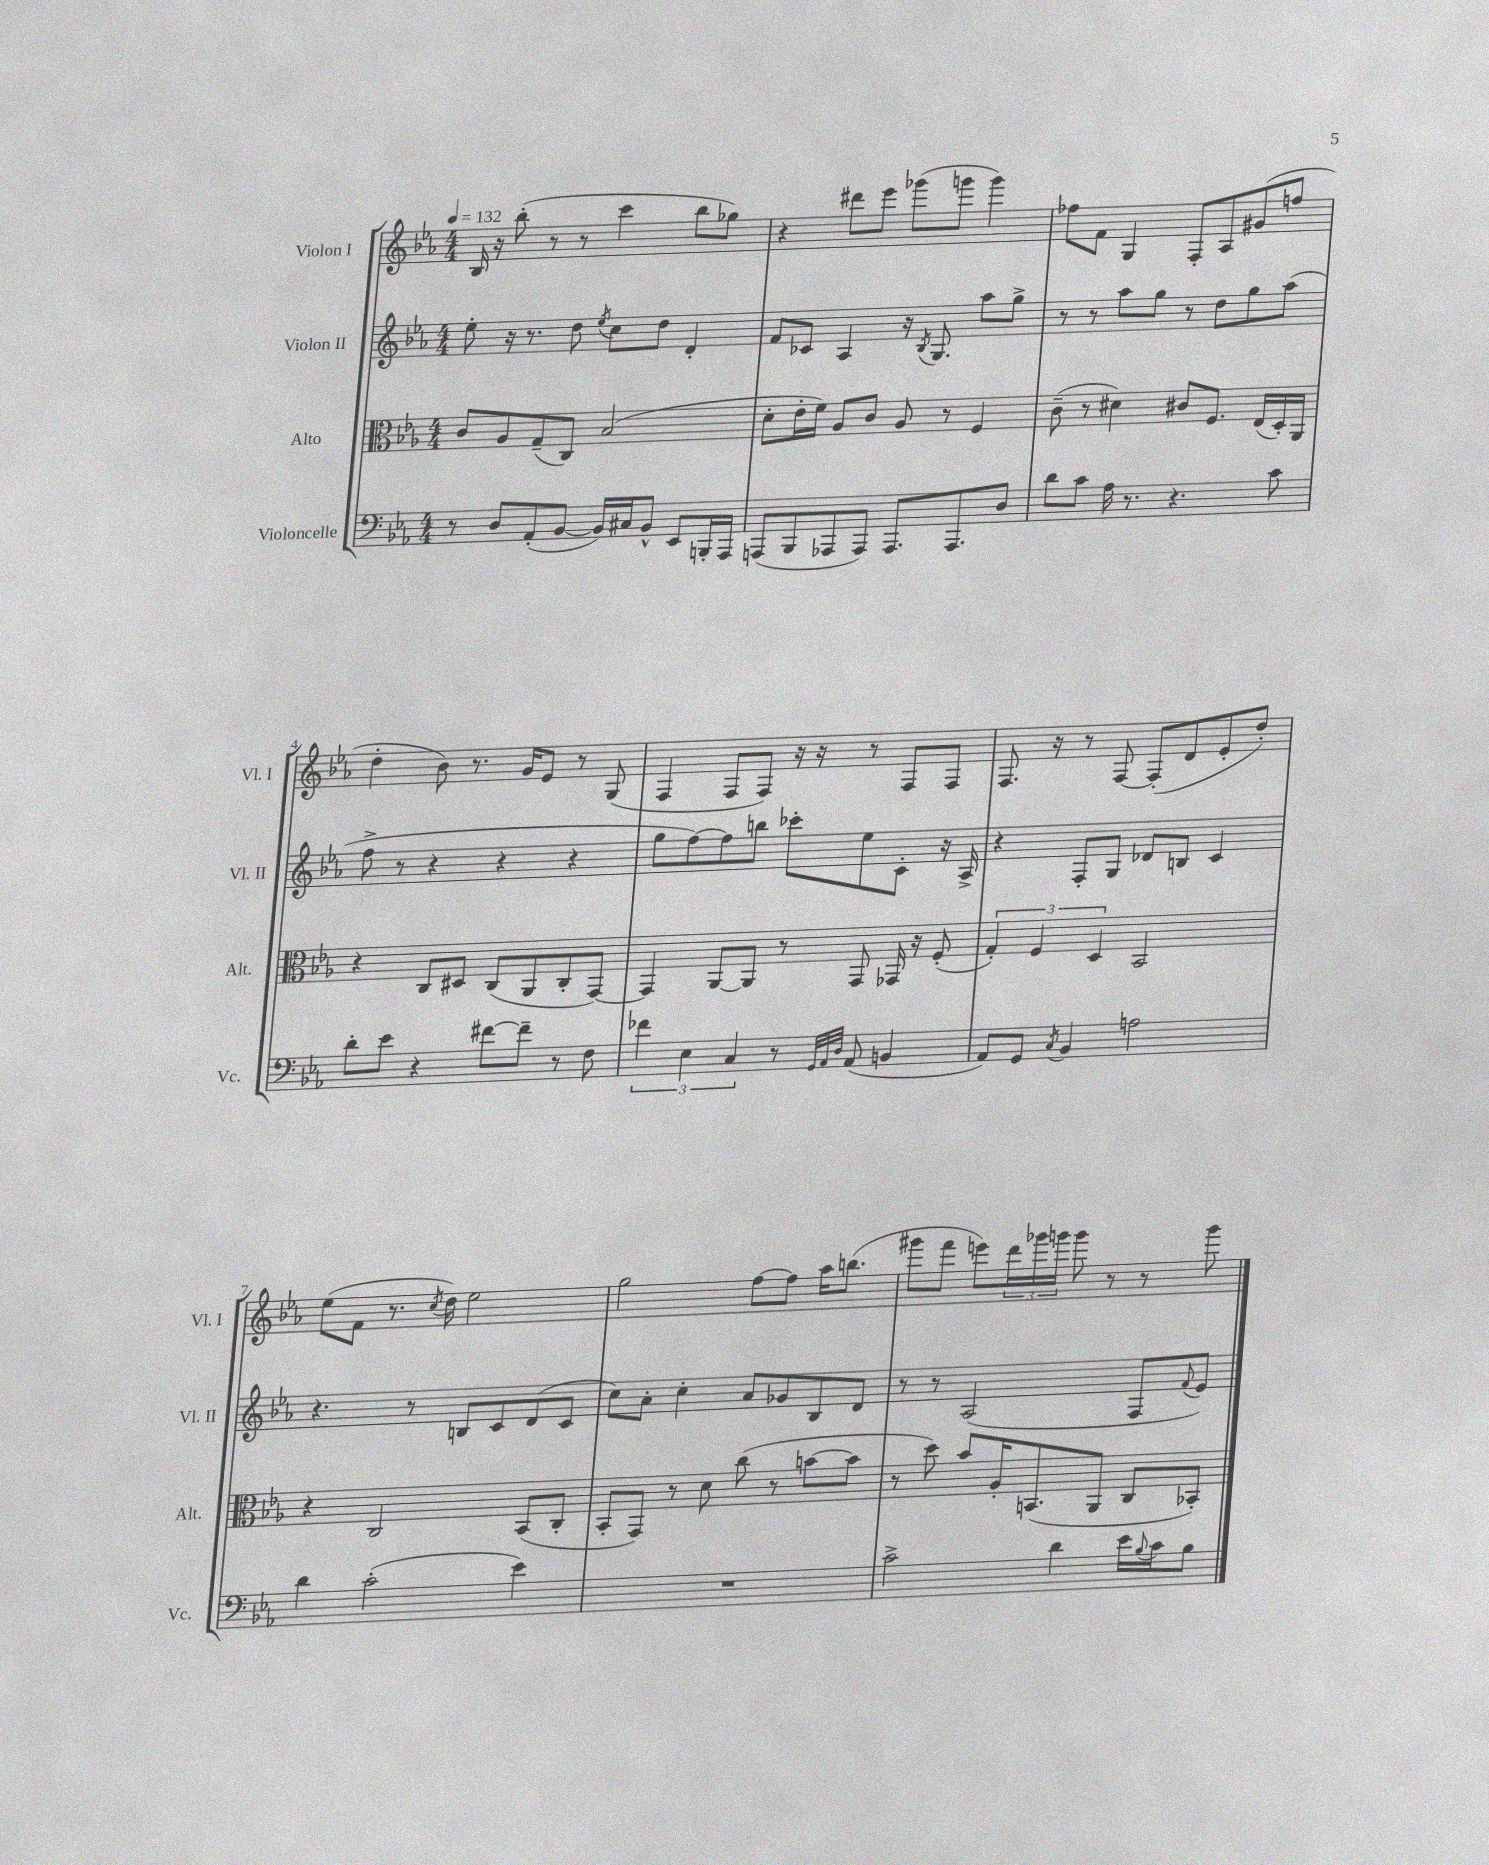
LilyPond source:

<<
\new StaffGroup <<
\new Staff = "s0" \with { instrumentName = "Violon I" shortInstrumentName = "Vl. I" } {
    \clef treble \key ees \major \numericTimeSignature \time 4/4 \tempo 4 = 132
    bes16 r16 bes''8-.( r8 r8 c'''4 bes''8 ges''8) |
    r4 dis'''8 ees'''8 ges'''8( g'''8 g'''4) |
    fes''8 f'8 g4 f8-. aes8 gis'8( f''8 |
    d''4-. bes'8) r8. g'16 ees'8 r8 g8( |
    f4 f8 f8) r16 r16 r8 f8 f8 |
    f8. r16 r8 f8~ f8-.( d'8 ees'8-. d''8-.) |
    ees''8( f'8 r8. \acciaccatura { c''8 } d''16) ees''2 |
    g''2 f''8~ f''8 aes''16 b''8.( |
    gis'''8 f'''8 e'''8) \tuplet 3/2 { d'''16 ges'''16 g'''16 } g'''8 r8 r8 g'''8 \bar "|." |
}
\new Staff = "s1" \with { instrumentName = "Violon II" shortInstrumentName = "Vl. II" } {
    \clef treble \key ees \major \numericTimeSignature \time 4/4
    ees''8-. r16 r8. d''8 \acciaccatura { ees''8 } c''8 d''8 d'4-. |
    f'8 ces'8 aes4 r16 \acciaccatura { bes8 } g8. aes''8 g''8-> |
    r8 r8 aes''8 g''8 r8 d''8 g''8 aes''8( |
    f''8-> r8 r4 r4 r4 |
    g''8 f''8~) f''8 b''8 ces'''8-. ees''8 c'8-. r16 aes16-> |
    r4 f8-. g8 des'8 b8 c'4 |
    r4. r8 b8 c'8 d'8( c'8 |
    c''8) aes'8-. c''4-. aes'8 ges'8 bes8 d'8 |
    r8 r8 aes2( f8 \appoggiatura { f'8 } ees'8) \bar "|." |
}
\new Staff = "s2" \with { instrumentName = "Alto" shortInstrumentName = "Alt." } {
    \clef alto \key ees \major \numericTimeSignature \time 4/4
    c'8 aes8 g8--( c8) bes2( |
    d'8-. ees'16-. f'16) aes8 c'8 aes8 r8 f4 |
    c'8--( r8 dis'4) cis'8 f8. ees16( d16-.) aes,16 |
    r4 c8 dis8 c8( aes,8 c8-. g,8~) |
    g,4 aes,8~ aes,8 r8 g,8 ges,16 r16 f8-.( |
    \tuplet 3/2 { g4-.) f4 d4 } bes,2 |
    r4 c2 bes,8( c8-. |
    bes,8-. g,8) r8 d'8 c''8( r8 b'8~ b'8 |
    r8 d''8) bes'8 aes16-. b,8.( aes,8 c8 bes,8-.) \bar "|." |
}
\new Staff = "s3" \with { instrumentName = "Violoncelle" shortInstrumentName = "Vc." } {
    \clef bass \key ees \major \numericTimeSignature \time 4/4
    r8 d8 aes,8-.( bes,8~ bes,16) cis16 bes,8-^ ees,8 b,,16-. aes,,16 |
    a,,8( bes,,8 aes,,8 aes,,8) aes,,8. aes,,8. d8 |
    d'8 c'8 aes16 r8. r4. c'8 |
    d'8-. ees'8 r4 fis'8~ fis'8-- r8 f8 |
    \tuplet 3/2 { fes'4 ees4 c4 } r8 \grace { g,32 aes,32 d32 } aes,8( b,4 |
    aes,8) g,8 \acciaccatura { c8 } bes,4 a2 |
    d'4 c'2-.( ees'4) |
    R1 |
    c'2-> d'4 ees'16 \appoggiatura { bes8 } c'16 bes8 \bar "|." |
}
>>
>>
